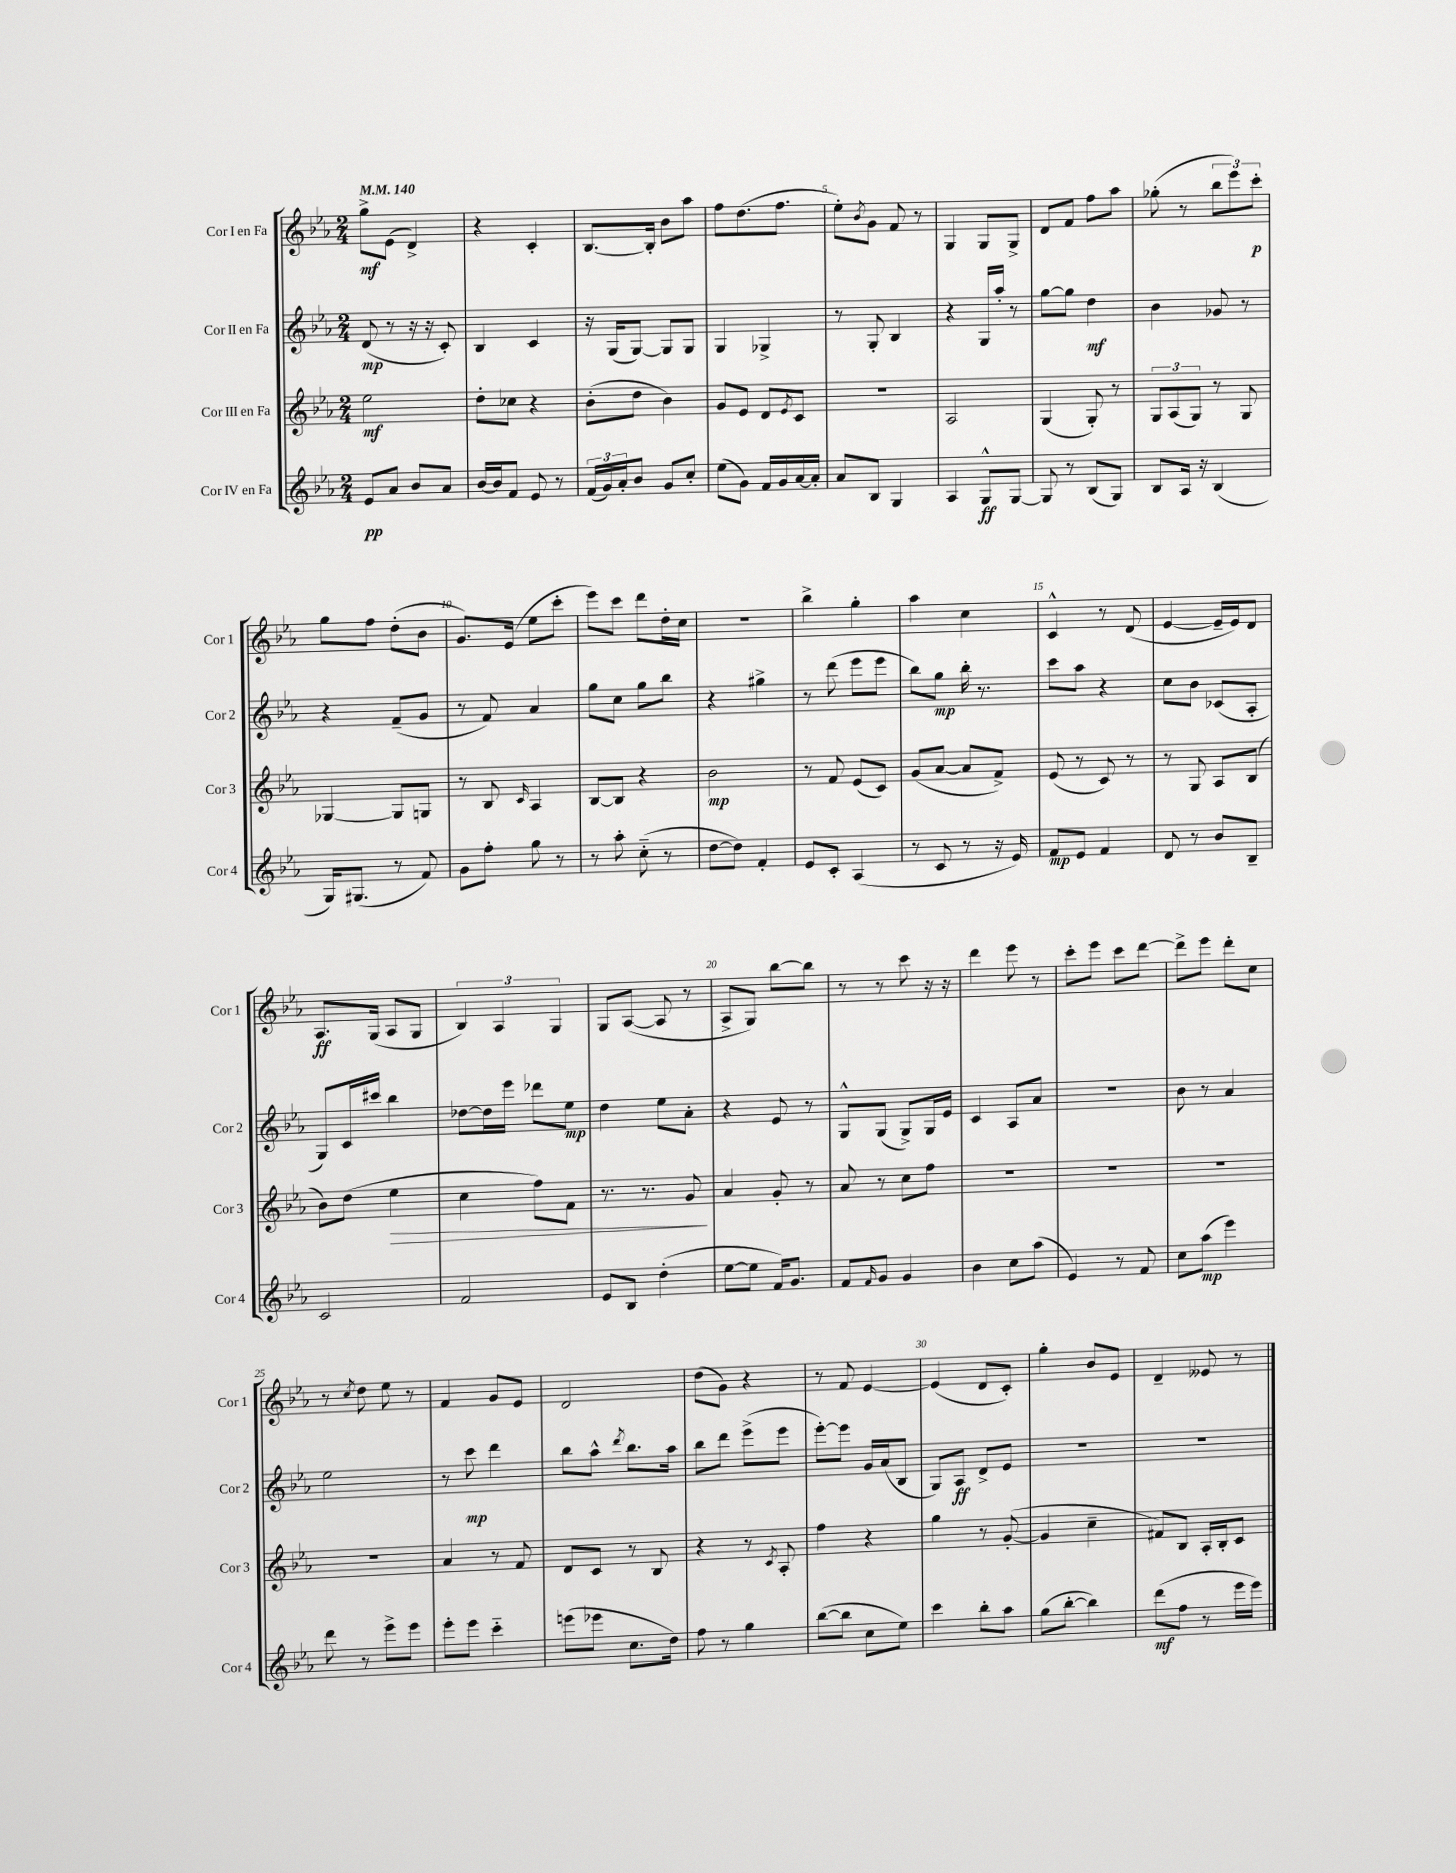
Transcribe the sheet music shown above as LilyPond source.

<<
\new StaffGroup <<
\new Staff = "s0" \with { instrumentName = "Cor I en Fa" shortInstrumentName = "Cor 1" } {
    \clef treble \key ees \major \numericTimeSignature \time 2/4 \tempo 4 = 140
    g''8->\mf ees'8( d'4->) |
    r4 c'4-. |
    bes8.~ bes16-. bes'8 aes''8 |
    f''8 d''8.( f''8. |
    ees''8-.) \acciaccatura { bes'8 } g'8 f'8 r8 |
    g4 g8 g8-> |
    d'8 f'8 f''8 aes''8 |
    ges''8-.( r8 \tuplet 3/2 { bes''8 ees'''8) c'''8-.\p } |
    g''8 f''8 d''8-.( bes'8 |
    g'8.) ees'16( ees''8 c'''8-. |
    ees'''8) c'''8 d'''8 d''16-. c''16 |
    r2 |
    bes''4-> g''4-. |
    aes''4 c''4 |
    c'4-^ r8 d'8( |
    ees'4~ ees'16-- ees'16) d'8 |
    aes8.\ff g16( aes8 g8 |
    \tuplet 3/2 { bes4) aes4 g4 } |
    g8 aes8~( aes8 r8 |
    aes8-> g8) bes''8~ bes''8 |
    r8 r8 c'''8 r16 r16 |
    d'''4 ees'''8 r8 |
    c'''8-. ees'''8 c'''8 d'''8~ |
    d'''8-> ees'''8 d'''8-. c''8 |
    r8 \acciaccatura { c''8 } d''8 ees''8 r8 |
    f'4 g'8 ees'8 |
    d'2 |
    d''8( g'8) r4 |
    r8 f'8 ees'4~ |
    ees'4( d'8 c'8-.) |
    g''4-. bes'8 ees'8 |
    d'4-- eeses'8 r8 \bar "|." |
}
\new Staff = "s1" \with { instrumentName = "Cor II en Fa" shortInstrumentName = "Cor 2" } {
    \clef treble \key ees \major \numericTimeSignature \time 2/4
    d'8\mp( r8 r16 r16 c'8-.) |
    bes4 c'4 |
    r16 g16( g8~) g8 g8 |
    g4 ges4-> |
    r8 g8-. bes4 |
    r4 g16 aes''16-. r8 |
    g''8~ g''8 d''4\mf |
    bes'4 ges'8 r8 |
    r4 f'8--( g'8 |
    r8 f'8) aes'4 |
    g''8 c''8 g''8 bes''8 |
    r4 gis''4-> |
    r8 d'''8( ees'''8 ees'''8 |
    bes''8) g''8\mp bes''16-. r8. |
    c'''8 aes''8 r4 |
    c''8 bes'8 ces'8( aes8-. |
    g8) c'16 cis'''16 bes''4 |
    des''8~ des''16 ees'''16 des'''8 ees''8\mp |
    d''4 ees''8 aes'8-. |
    r4 ees'8 r8 |
    g8-^ g8( g8->) g16 ees'16 |
    c'4 aes8 aes'8 |
    R2 |
    bes'8 r8 aes'4 |
    ees''2 |
    r8 c'''8\mp d'''4 |
    bes''8 aes''8-^ \acciaccatura { d'''8 } bes''8. aes''16 |
    bes''8 d'''8 ees'''8->( ees'''8 |
    ees'''8~-.) ees'''8 g'16 aes'16( bes8 |
    g8) aes8\ff d'8-> ees'8 |
    R2 |
    R2 \bar "|." |
}
\new Staff = "s2" \with { instrumentName = "Cor III en Fa" shortInstrumentName = "Cor 3" } {
    \clef treble \key ees \major \numericTimeSignature \time 2/4
    ees''2\mf |
    d''8-. ces''8 r4 |
    bes'8-.( d''8 bes'4) |
    g'8 ees'8 d'8 \acciaccatura { ees'8 } c'8 |
    R2 |
    aes2 |
    g4( g8-.) r8 |
    \tuplet 3/2 { g8 aes8( g8) } r8 g8 |
    ges4~ ges8 g8 |
    r8 bes8 \grace { c'16 } aes4 |
    bes8~ bes8 r4 |
    bes'2\mp |
    r8 f'8 ees'8( c'8) |
    g'8( aes'8~ aes'8 f'8->) |
    ees'8( r8 c'8) r8 |
    r8 g8 aes8 bes8( |
    bes'8) d''8( ees''4\> |
    c''4 f''8) f'8 |
    r8. r8. g'8\! |
    aes'4 g'8-. r8 |
    aes'8 r8 c''8 f''8 |
    R2 |
    R2 |
    R2 |
    R2 |
    aes'4 r8 f'8 |
    d'8 c'8 r8 bes8 |
    r4 r8 \acciaccatura { c'8 } aes8-. |
    f''4 r4 |
    g''4 r8 g'8~-.( |
    g'4 c''4-- |
    fis'8) bes8 aes16-. bes16-. c'8 \bar "|." |
}
\new Staff = "s3" \with { instrumentName = "Cor IV en Fa" shortInstrumentName = "Cor 4" } {
    \clef treble \key ees \major \numericTimeSignature \time 2/4
    ees'8\pp aes'8 bes'8 aes'8 |
    bes'16~ bes'16 f'8 ees'8 r8 |
    \tuplet 3/2 { f'16( g'16) aes'16-. } bes'8 g'8 c''8-. |
    ees''8( g'8) f'16 g'16 aes'16~ aes'16-. |
    aes'8 bes8 g4 |
    aes4 g8-^\ff g8~ |
    g8 r8 bes8( g8) |
    bes8 aes16 r16 bes4( |
    g16) gis8.( r8 f'8) |
    g'8 f''8-. g''8 r8 |
    r8 aes''8-. c''8-_( r8 |
    d''8~ d''8) f'4-. |
    ees'8 c'8-. aes4( |
    r8 c'8 r8 r16 ees'16) |
    f'8\mp ees'8 f'4 |
    d'8 r8 bes'8 bes8-- |
    c'2 |
    f'2 |
    ees'8 bes8 d''4-.( |
    ees''8~ ees''8 f'16) g'8. |
    f'8 \grace { f'16 } g'8 g'4 |
    bes'4 c''8 aes''8( |
    ees'4) r8 f'8 |
    c''8 aes''8\mp( ees'''4) |
    d'''8 r8 ees'''8-> ees'''8 |
    ees'''8-. ees'''8 c'''4-_ |
    e'''8( ees'''8 c''8. d''16) |
    f''8 r8 g''4 |
    bes''8~( bes''8 c''8 ees''8) |
    c'''4 bes''8-. aes''8 |
    g''8( bes''8~-. bes''4) |
    d'''8\mf( f''8 r8 ees'''16 ees'''16) \bar "|." |
}
>>
>>
\layout { \context { \Score \override BarNumber.break-visibility = ##(#f #t #t) barNumberVisibility = #(every-nth-bar-number-visible 5) } }
